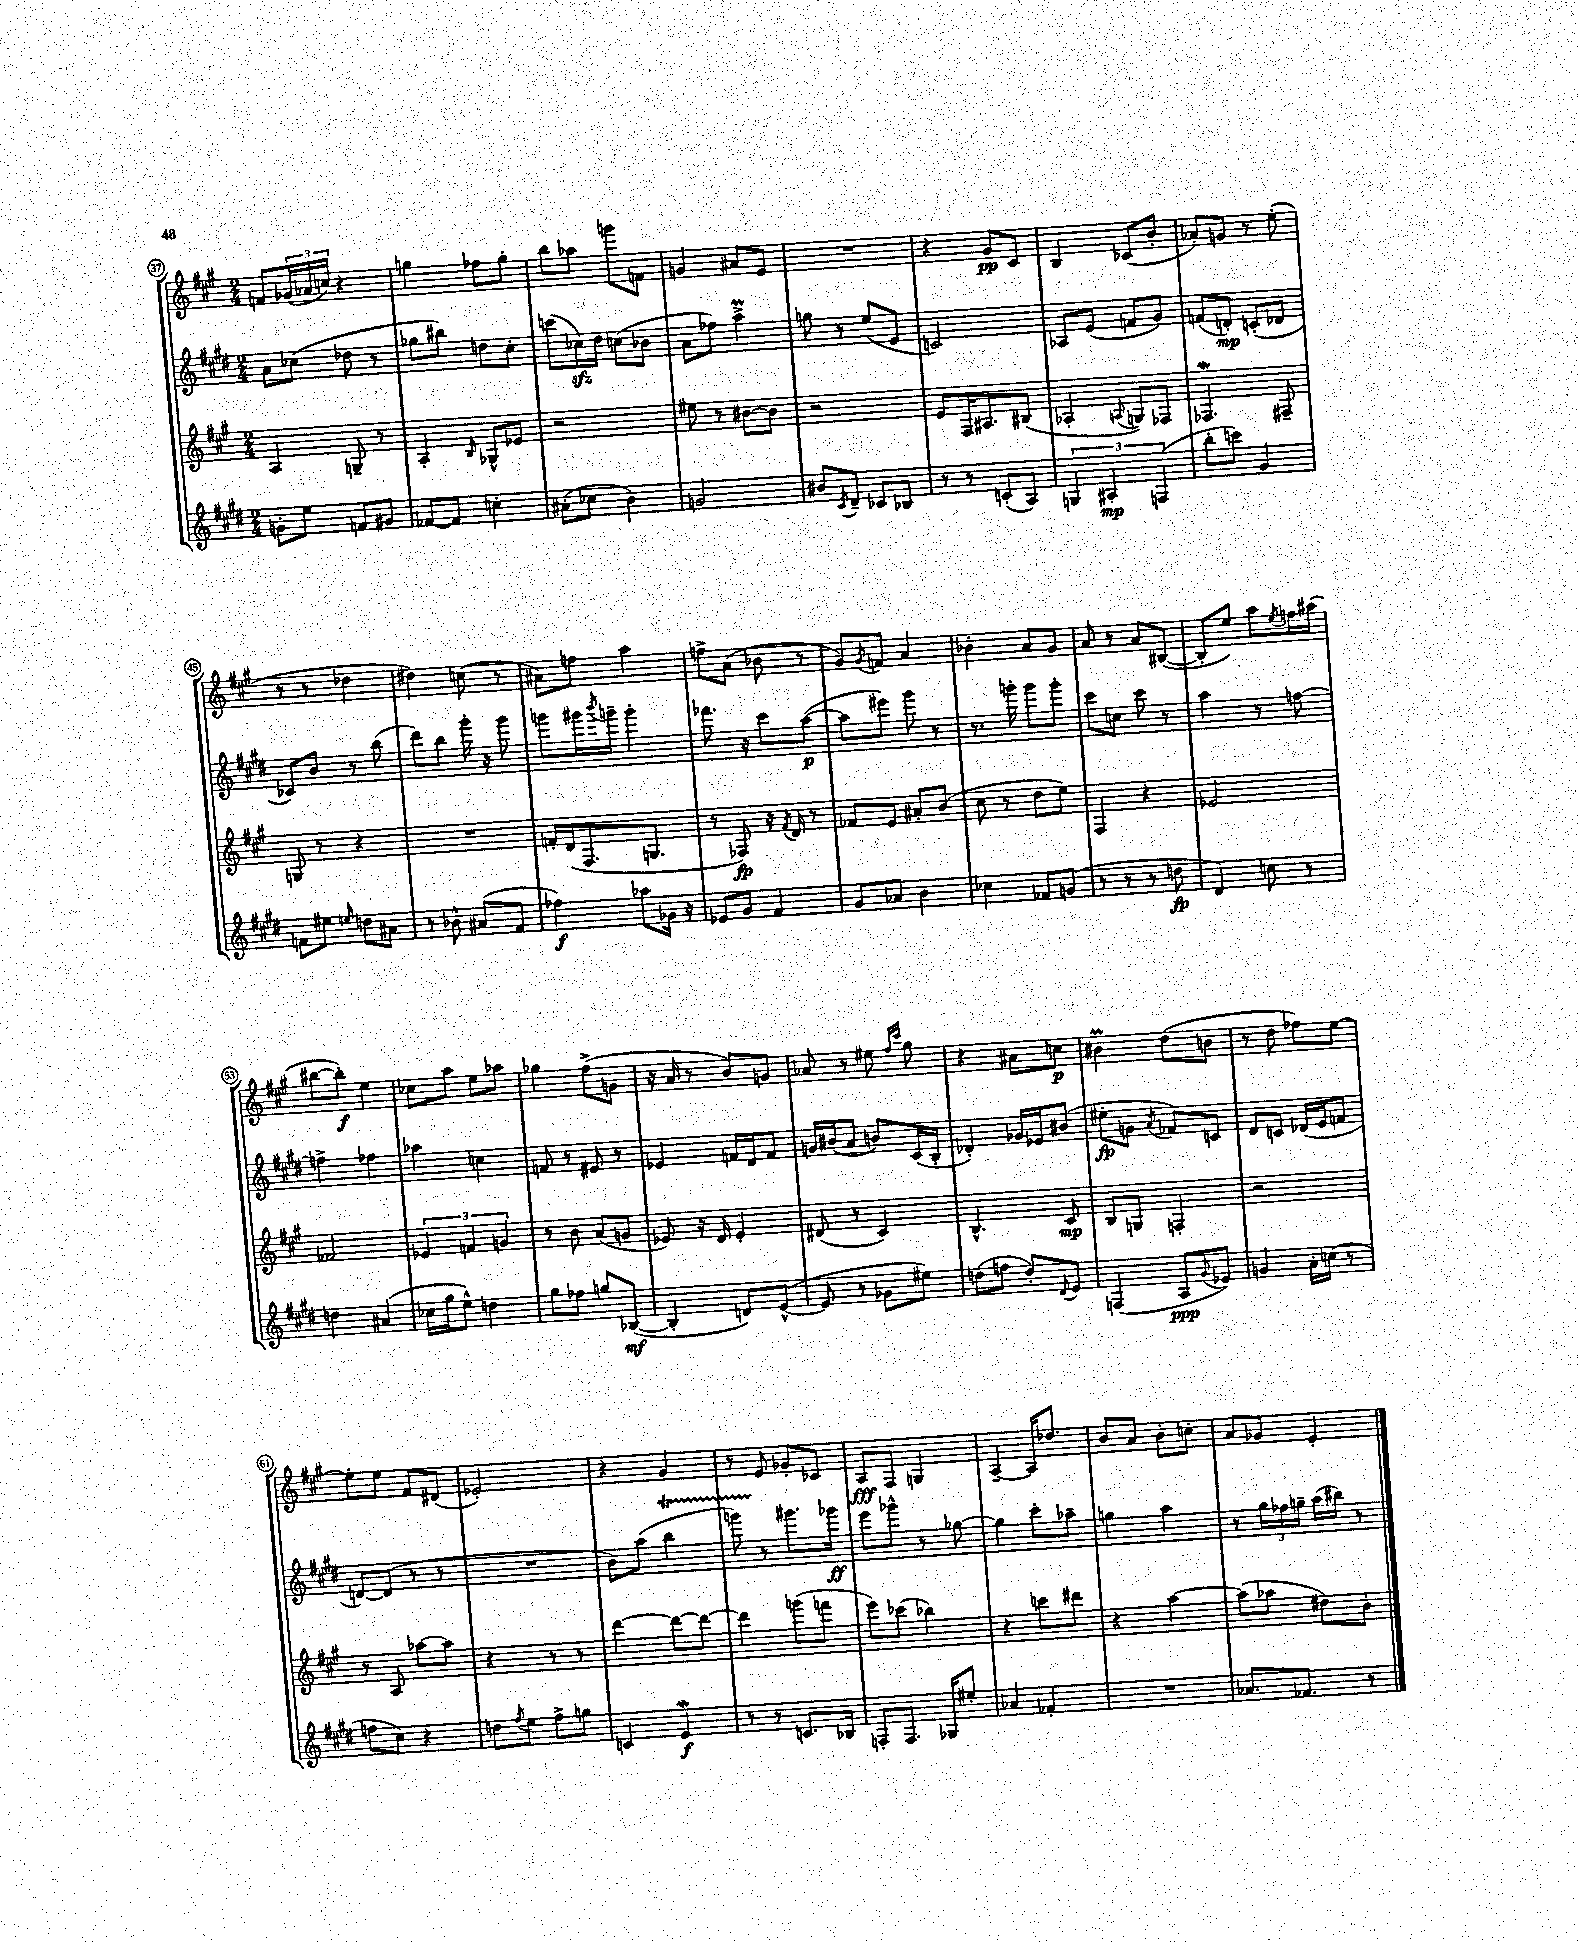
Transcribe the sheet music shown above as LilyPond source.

<<
\new StaffGroup <<
\new Staff = "s0" {
    \clef treble \key a \major \numericTimeSignature \time 2/4
    f'8 \tuplet 3/2 { ges'16( aes'16 c''16) } r4 |
    g''4 fes''8 g''8-. |
    b''8 aes''8 g'''8 f'8 |
    g'4 ais'8 e'8 |
    R2 |
    r4 gis'8\pp cis'8 |
    b4 ces'8( b'8-. |
    aes'8-.) g'8 r8 e''8-.( |
    r8 r8 des''4 |
    dis''4) c''8( r8 |
    ais'8) f''8 a''4 |
    f''8-> a'8( bes'8 r8 |
    gis'8) \acciaccatura { gis'8 } f'8 a'4 |
    bes'4-. a'8 gis'8 |
    a'8 r8 a'8 bis8~( |
    bis8-. e''8) a''8 \acciaccatura { e''8 } f''16 ais''16( |
    bis''8~ bis''8-.\f) e''4 |
    ces''8 a''8 e''8 aes''8 |
    ges''4 fis''8->( g'8 |
    r16 a'16 r8 b'8) g'8 |
    aes'8 r8 eis''8 \grace { fis''16 cis'''16 } gis''8 |
    r4 ais'8 c''8\p |
    bis'4\prall d''8( b'8 |
    r8 d''8 fes''8) e''8~ |
    e''8-. e''8 fis'8 dis'8( |
    ees'2-.) |
    r4 gis'4 |
    r8 e'8 ges'8-. ces'8 |
    a8\fff fis8 g4 |
    a4~-- a16 des''8. |
    b'8 a'8 b'8-. c''8-. |
    a'8 ges'8 e'4-. \bar "|." |
}
\new Staff = "s1" {
    \clef treble \key e \major \numericTimeSignature \time 2/4
    a'8 ces''8( des''8 r8 |
    ges''8 bis''8) d''8 cis''8-. |
    c'''8( ces''16\sfz) dis''16 c''8( bes'8 |
    a'8 fes''8) a''4->\prall |
    g''8 r8 e''8( e'8 |
    c'2) |
    aes8 e'8( f'8 gis'8) |
    f'8( d'8-.\mp) c'8-.( des'8 |
    ces'8) b'8 r8 b''8( |
    dis'''8) b''8 gis'''16-. r16 gis'''8 |
    g'''8 gis'''16 \acciaccatura { b'''8 } g'''16-- g'''4-. |
    fes'''8. r16 cis'''8 a''8~\p( |
    a''8 eis'''8) gis'''8 r8 |
    r8. g'''16-. g'''8 g'''8-. |
    cis'''8 c''8 cis'''8 r8 |
    a''4 r8 f''8~ |
    f''4-> fes''4 |
    aes''4 c''4 |
    f'8 r8 eis'8 r8 |
    ees'4 f'16 dis'16 f'8 |
    g'16 bis'16( a'8 b'8) cis'16( b16-. |
    des'4-.) ges'16 ees'16 bis'8( |
    eis''8-.\fp g'8 \acciaccatura { a'8 } fes'8) c'8 |
    dis'8 c'8 des'16( e'16 f'8 |
    d'8~) d'8( r8 r8 |
    R2 |
    b'8) a''8( b''4\startTrillSpan |
    g'''8) r8\stopTrillSpan gis'''8. ges'''16\ff |
    e'''8 ges'''8-^ r8 ges''8~ |
    ges''4 cis'''8-. aes''8-- |
    g''4 a''4 |
    r8 \tuplet 3/2 { gis''16 fes''16 g''16-- } a''16( bis''16) r8 \bar "|." |
}
\new Staff = "s2" {
    \clef treble \key a \major \numericTimeSignature \time 2/4
    a4 g8-- r8 |
    a4-. \grace { b16 } ges8-^ ees'8 |
    r2 |
    eis''8 r8 bis'8~ bis'8 |
    r2 |
    e'8 fis16 ais8. bis8( |
    aes4-. \appoggiatura { a8 } g8) fes8 |
    fes4.\mordent fis8-- |
    g8 r8 r4 |
    R2 |
    f'16-. d'16( fis8. g8. |
    r8 fes8\fp) r16 \acciaccatura { fis'8 } d'16 r8 |
    fes'8 e'8 ais'8-. b'8( |
    cis''8 r8 d''8 e''8) |
    fis4 r4 |
    ees'2 |
    fes'2 |
    \tuplet 3/2 { ees'4 f'4 g'4 } |
    r8 b'8 a'8( g'8 |
    ees'8) r16 d'16 ees'4-. |
    dis'8( r8 cis'4) |
    b4.-^ cis'8\mp |
    b8 g8 f4-. |
    r2 |
    r8 a8 aes''8~ aes''8 |
    r4 r8 r8 |
    d'''4~ d'''8~ d'''8~ |
    d'''4 g'''8( f'''8 |
    e'''8) ces'''8( bes''4) |
    r4 c'''8 dis'''8 |
    r4 a''4~ |
    a''8( aes''8 dis''8) b'8-. \bar "|." |
}
\new Staff = "s3" {
    \clef treble \key e \major \numericTimeSignature \time 2/4
    g'8-. e''8 f'8 gis'8 |
    fes'8~ fes'8 c''4-. |
    ais'8-.( ces''8 b'4) |
    g'2 |
    bis'8 \acciaccatura { cis'8 } dis'8-- ces'8 bes8 |
    r8 r8 c'8-.( a8) |
    \tuplet 3/2 { g4 ais4-.\mp f4( } |
    b''8-. c'''8) gis'4 |
    f'8 eis''8 \grace { e''16 } d''8 ais'8 |
    r8 bes'8-^ ais'8( fis'8 |
    fes''4\f) aes''8 ges'16 r16 |
    ees'8 gis'8 fis'4 |
    gis'8 aes'8 b'4 |
    ces''4 fes'8 g'8( |
    r8 r8 r8 d''8\fp |
    dis'4) c''8 r8 |
    d''4 ais'4( |
    ces''16 gis''16 e''8-^) d''4 |
    gis''8 fes''8 g''8 bes8~\mf( |
    bes4-. d'8) e'8~-^( |
    e'8 r8 ges'8 eis''8) |
    d''8( f''8 d''8-.) \appoggiatura { dis'8 } e'8 |
    f4( a8\ppp \appoggiatura { gis'8 } ees'8) |
    g'4 a'16-. c''16( r8 |
    f''8 cis''8) r4 |
    d''8 \acciaccatura { fis''8 } e''8 fis''8-> g''8 |
    c'4 e'4\mordent\f |
    r8 r8 c'8. bes16 |
    f8-. f8. ges16 eis''8-. |
    aes'4 fes'4-. |
    R2 |
    aes'8. fes'8. r8 \bar "|." |
}
>>
>>
\layout { \context { \Score currentBarNumber = #37 \override BarNumber.stencil = #(make-stencil-circler 0.1 0.3 ly:text-interface::print) } }
